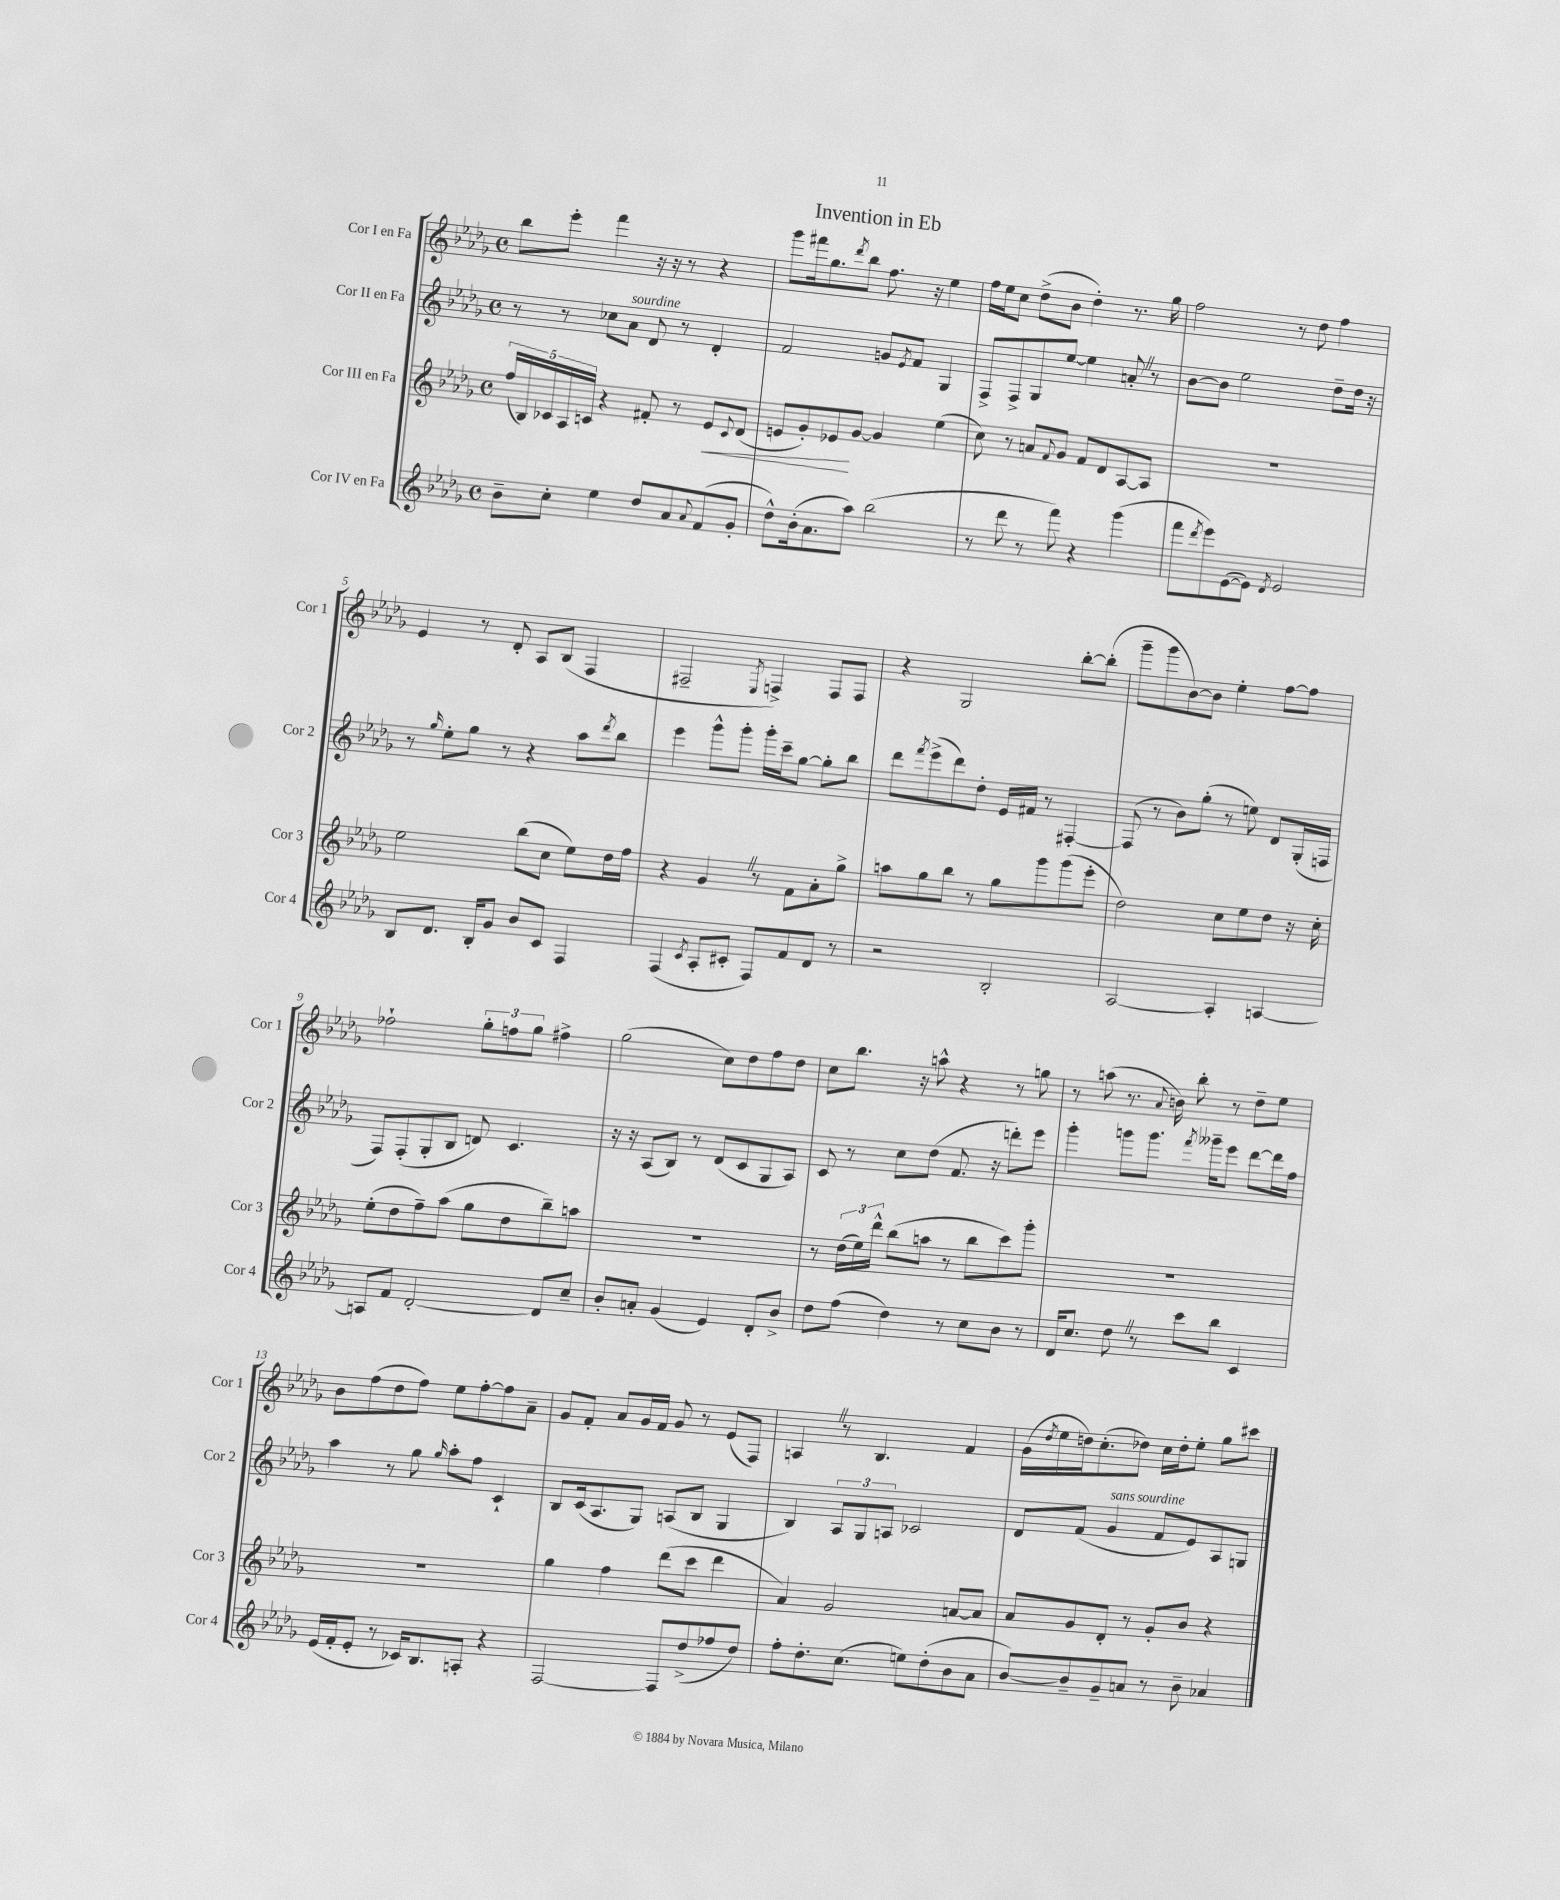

**kern	**kern	**kern	**kern
*staff4	*staff3	*staff2	*staff1
*clefG2	*clefG2	*clefG2	*clefG2
*k[b-e-a-d-g-]	*k[b-e-a-d-g-]	*k[b-e-a-d-g-]	*k[b-e-a-d-g-]
*M4/4	*M4/4	*M4/4	*M4/4
*met(c)	*met(c)	*met(c)	*met(c)
8b-~	(20ff	8r	8bb-
.	20B-)	.	.
.	20c-	.	.
8cc'	.	8r	8eee-'
.	20A-	.	.
.	20c	.	.
4ee-	4r	8cc-	4fff
.	.	8a-	.
8dd-	8f#'	8d-	16r
.	.	.	16r
8a-	8r	8r	8r
8qqa-	.	.	.
(8f	8e-	4d-'	4r
.	8qqc	.	.
8g-'	(8d-	.	.
=	=	=	=
8dd-^^)	8e	2f	8ggg-
(16b-'	8g-')	.	16fff#
8.a-	.	.	8.gg-
.	8e-	.	.
.	.	.	8qddd-
8aa-)	[8g-	.	8bb-
(2bb-	4g-]	8g	8.ff
.	.	8qe-	.
.	.	8f	.
.	.	.	16r
.	(4ee-	4G-	4ee-
=	=	=	=
8r	8cc)	8F^	16ff
.	.	.	16ee-
8ddd-	8r	8F^	8cc
8r	8a	8G-	(8dd-^
.	8qqf	.	.
8fff)	8g-	[8ee-	8b-
4r	8f	4ee-]	4dd-')
.	8d-	.	.
(4ggg-	[8A-	8a'	8.r
.	8A-]	8r	.
.	.	.	16gg-
=	=	=	=
8fff	1r	[8b-	2ff
8qddd-	.	.	.
8eee-)	.	8b-]	.
([8e-	.	2ee-	.
8e-])	.	.	.
8qd-	.	.	.
2e-	.	.	8r
.	.	.	8dd-
.	.	8dd-~	4ff
.	.	16dd-	.
.	.	16r	.
=	=	=	=
8B-	2ee-	8r	4e-
.	.	16qqgg-	.
8.d-	.	8ee-'	.
.	.	8gg-	8r
16B-'	.	.	.
8g-	.	8r	8d-'
8b-	(8bb-	4r	8A-
8c	8cc	.	(8B-
4F	8ee-)	8aa-	4F
.	.	8qddd-	.
.	16dd-	8bb-	.
.	16ff	.	.
=	=	=	=
(4F	4r	4eee-	2F#~
8qc	.	.	.
8A-'	4g-	8ggg-^^	.
8c#'	.	8ggg-'	.
.	.	.	8qE-
8F)	8r	16ggg-'	4F^)
.	.	16ccc~	.
8f	8f	[8gg-	.
8d-	8a-'	8gg-']	8F
8r	8gg-^	8bb-	8F
=	=	=	=
2r	8aa	8ddd-	4r
.	.	8qfff	.
.	8gg-	(8eee-^	.
.	8bb-	8ddd-)	2G-
.	8r	8dd-'	.
2B-'	8gg-	16e-	.
.	.	16f#	.
.	8ggg-	8r	.
.	(8ggg-	[4F#'	[8bb-'
.	8eee-'	.	(8bb-']
=	=	=	=
[2A-	2dd-)	(8F#]	8ggg-~
.	.	8r	8ggg-
.	.	8b-)	[8b-)
.	.	(8gg-'	8b-]
4A-']	8cc	8r	4ee-'
.	8ee-	8ee)	.
[4A	8dd-	8d-	[8ff
.	16r	(16G-'	8ff]
.	16cc'	16F	.
=	=	=	=
8A]	(8ee-'	8F)	2ff-`
8f	8dd-	(8F'	.
[2d-'	8ff~)	8G-'	.
.	(8aa-	8B-	.
.	8gg-	8d)	12gg-'
.	.	.	12ff
.	8dd-	4.c	.
.	.	.	12gg-
8d-]	8bb-~)	.	4ff#^
8cc~	8aa	.	.
=	=	=	=
8b-'	1r	16r	(2gg-
.	.	16r	.
8a'	.	(8A-	.
(4g-	.	8B-)	.
.	.	8r	.
4e-)	.	(8d-	8cc)
.	.	8c	8dd-
8d-'	.	8G-	8ff
8b-^	.	8A-)	8dd-
=	=	=	=
8dd-	8r	8c	8cc
(8ff	(24dd-	8r	8.bb-
.	24ee-)	.	.
.	24ddd-^^	.	.
4dd-)	(8bb-	8cc	.
.	.	.	16r
.	8aa	(8dd-	8aa^^
8r	8r	8.f	4r
8cc	8bb-	.	.
.	.	16r	.
8b-	8ccc)	8ddd')	8r
8r	8ggg-'	8eee-	8gg
=	=	=	=
16d-	1r	4ggg-'	8r
8.cc	.	.	.
.	.	.	(8aa
8dd-	.	8ggg	8.r
8r	.	8.ggg	.
.	.	.	8qqa-
.	.	.	16b)
8ccc	.	.	8bb-'
.	.	8qfff	.
.	.	16ggg--~	.
8bb-	.	8eee-	8r
4c	.	[8ddd-	8dd-~
.	.	16ddd-]	8ee-
.	.	16ff	.
=	=	=	=
(16e-	1r	4aa-	8b-
16f'	.	.	.
8e-'	.	.	(8ff
8r	.	8r	8dd-
16c-)	.	8gg-	8ff)
8.B-	.	.	.
.	.	16qqgg-	.
.	.	8aa-'	8ee-
8A'	.	8ff	[8ff'
4r	.	4c`	8ff]
.	.	.	8a-~
=	=	=	=
[2F	4gg-	8B-	8g-
.	.	(16c	8f'
.	.	8.A-	.
.	4ff	.	8a-
.	.	8G-)	16g-
.	.	.	16f
8F]	(8ddd-	(8A	8g-
(8dd-^	8ccc	8B-	8r
8ff-	4ddd-	4G-	(8e-
8dd-)	.	.	8F)
=	=	=	=
8ff'	4a-)	4B-)	4A
8.dd-'	.	.	.
.	2g-	12A-	8r
(8.cc	.	.	.
.	.	12G-	.
.	.	.	4.B-
.	.	12A	.
8ee)	.	2c-	.
(8dd-'	.	.	.
8b-	[8a	.	4f
8a-	8a]	.	.
=	=	=	=
[8b-)	8a-	8d-	(16g-
.	.	.	8qdd-
.	.	.	16ee-
8b-~]	8g-	(8f	16dd)
.	.	.	(8.cc'
8g-~	8d-'	4g-	.
8a	8r	.	8dd-)
8r	8g-'	8f	16cc
.	.	.	16dd-'
8b-~	8b-	8e-)	8ee-'
4a-	4r	8A-	8gg-
.	.	8G	8ccc#
==	==	==	==
*-	*-	*-	*-
